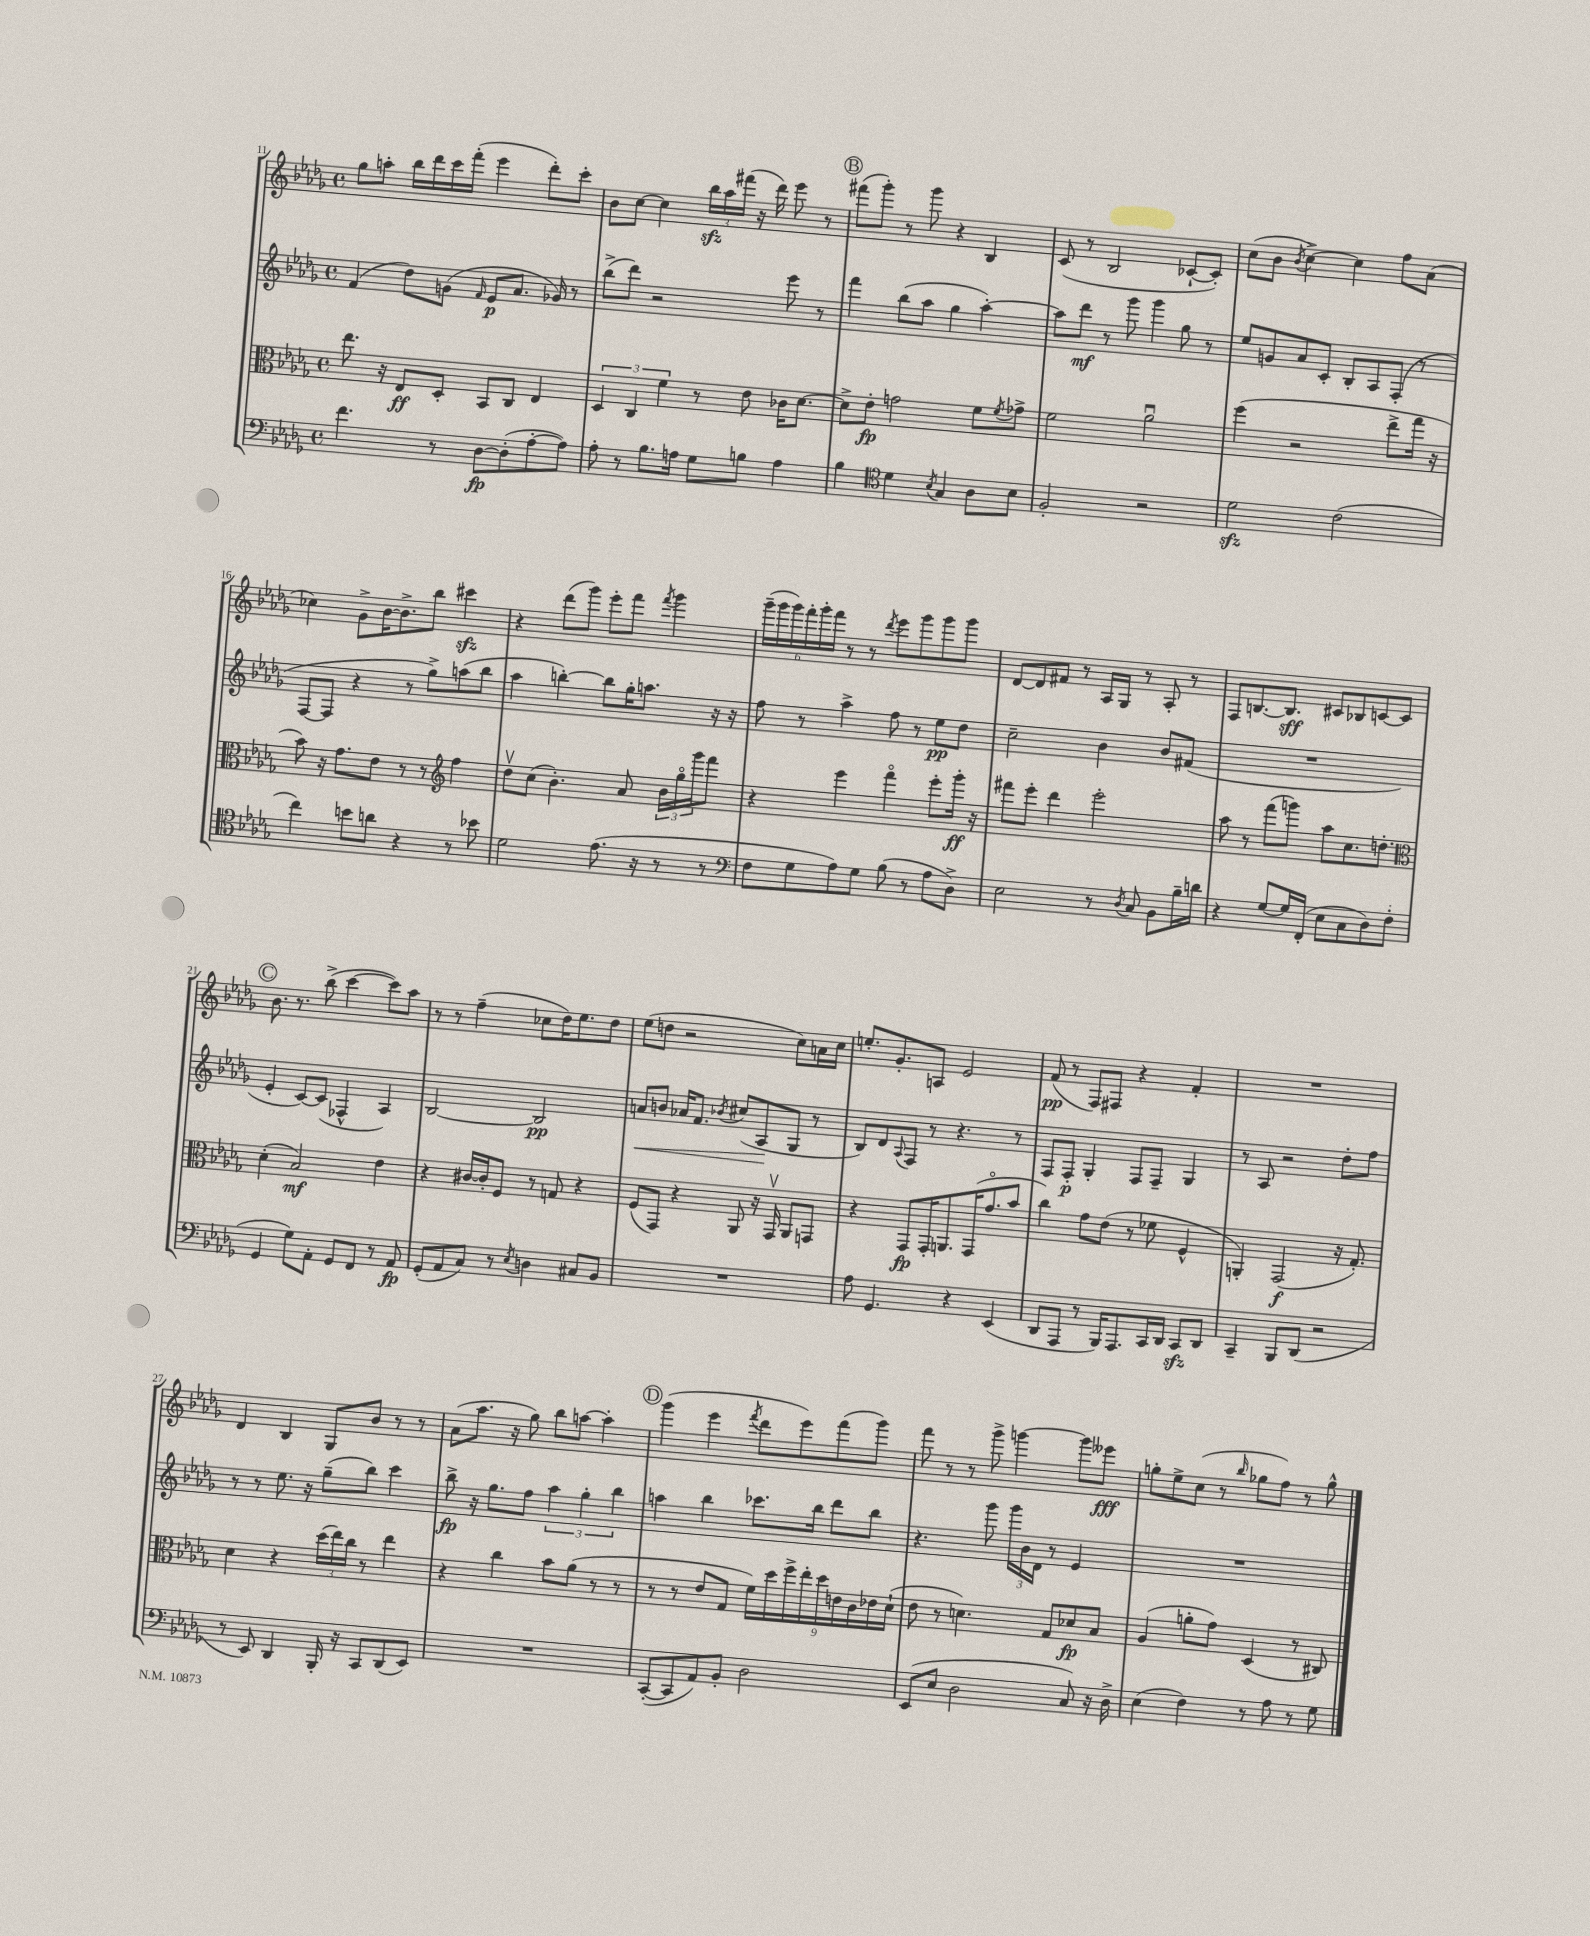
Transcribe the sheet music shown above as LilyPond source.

<<
\new StaffGroup <<
\new Staff = "s0" {
    \clef treble \key des \major \defaultTimeSignature \time 4/4
    ges''8 a''8-. bes''16 des'''16 c'''16 f'''16-.( ees'''4 des'''8-.) c'''8-. |
    bes'8 c''8~ c''4 \tuplet 3/2 { bes''16\sfz aes''16 fis'''16( } r16 des'''16) ees'''8 r8 |
    \mark \markup { \circle "B" } fis'''8( ges'''8-.) r8 ges'''8 r4 bes4 |
    c'8( r8 bes2 ces'8~-! ces'8-.) |
    c''8( bes'8 \acciaccatura { bes'8 } c''4~->) c''4 f''8 aes'8( |
    ces''4) ges'8-> bes'16~ bes'8.-> bes''8 cis'''4\sfz |
    r4 des'''8( ges'''8) ees'''8-. f'''8 \acciaccatura { f'''8 } ges'''4 |
    \tuplet 6/4 { ges'''16--( ges'''16 ges'''16) f'''16-. ges'''16-. f'''16 } r8 r8 \acciaccatura { des'''8 } ees'''8 ges'''8 ges'''8 ges'''8 |
    des'8~ des'8 fis'8 r8 aes16 ges16 r8 aes8-. r8 |
    f8 b8.~ b8.\sff cis'8 bes8 c'8~ c'8 |
    \mark \markup { \circle "C" } bes'8. r8. bes''8->( c'''4~ c'''8) aes''8 |
    r8 r8 f''4--( ces''8 des''16) ees''8. des''8 |
    ees''8( d''8 r2 c''8) a'16 c''16 |
    e''8.-. ges'8.-. a8 ees'2 |
    f'8\pp( r8 f8) fis8 r4 f'4-. |
    R1 |
    des'4 bes4 ges8 bes'8 r8 r8 |
    aes'8( aes''8. r16 ges''8) bes''8 a''8~ a''4-. |
    \mark \markup { \circle "D" } ges'''4( ees'''4 \acciaccatura { f'''8 } des'''8 ees'''8) f'''8( ges'''8) |
    f'''8 r8 r8 ges'''8-> g'''4~ g'''8 eeses'''8\fff |
    g''8-. ees''8-> c''8( r8 \grace { bes''16 } ges''8 f''8) r8 ges''8-^ \bar "|." |
}
\new Staff = "s1" {
    \clef treble \key des \major \defaultTimeSignature \time 4/4
    f'4( des''8) g'8( \grace { f'16 } ees'8\p aes'8. ges'16) r8 |
    bes''8->( des'''8) r2 ees'''8 r8 |
    \mark \markup { \circle "B" } f'''4 bes''8( aes''8 ges''4 aes''4~-.) |
    aes''8 des'''8\mf r8 ges'''8 ges'''4 ges''8 r8 |
    ees''8 g'8 aes'8 c'8-. bes8-. aes8 f8-.( r8 |
    f8~ f8 r4 r8 ges''8->) a''8( bes''8 |
    aes''4 b''4~-.) b''8 ges''16-. a''8. r16 r16 |
    f''8 r8 aes''4-> f''8 r8 ees''8\pp des''8 |
    c''2-- bes'4 bes'8 fis'8( |
    R1 |
    \mark \markup { \circle "C" } ees'4-. c'8~) c'8( fes4-^ aes4) |
    bes2~ bes2\pp |
    a'8\< b'8 aes'16 f'8. \acciaccatura { bes'8 } cis''8( aes8\! ges8 r8 |
    bes8) des'8 \appoggiatura { aes8 } f8 r8 r4. r8 |
    f8 f8-.\p ges4-. f8 f8-- ges4 |
    r8 aes8 r2 des''8-. f''8 |
    r8 r8 ees''8. r16 ges''8--( bes''8) c'''4 |
    bes''8->\fp r16 ges''8. f''8 \tuplet 3/2 { aes''4 ges''4-. bes''4 } |
    \mark \markup { \circle "D" } a''4 bes''4 ces'''8. bes''16 des'''8 bes''8 |
    r4. ges'''8 \tuplet 3/2 { ges'''16 bes'16 des'16 } r8 ees'4 |
    R1 \bar "|." |
}
\new Staff = "s2" {
    \clef alto \key des \major \defaultTimeSignature \time 4/4
    ees''8. r16 ees8\ff des8-. bes,8 c8 ees4 |
    \tuplet 3/2 { des4 c4 f'4 } r8 ees'8 ces'16 des'8.~ |
    \mark \markup { \circle "B" } des'8-> ees'8-.\fp g'2 f'8 \acciaccatura { f'8 } ges'8-> |
    f'2 aes'2\downbow |
    f''4( r2 ees''8-> ges''16 r16 |
    bes'8) r16 ges'8. ees'8 r8 r8 \clef treble f''4 |
    des''8\upbow c''8( bes'4.-.) aes'8 \tuplet 3/2 { bes'16 ges''16\flageolet ges'''16 } f'''8 |
    r4 ees'''4 f'''4\flageolet ees'''8-. ges'''16-.\ff r16 |
    fis'''8 ees'''8-. des'''4 ees'''2-. |
    aes''8 r8 f'''8( g'''8) aes''8 c''8. d''8.-. |
    \mark \markup { \circle "C" } \clef alto des'4-.( bes2\mf) ees'4 |
    r4 cis'16~ cis'16-. f8 r8 g8 r4 |
    f8( ges,8) r4 aes,8 r16 ges,16\upbow aes,8 g,8 |
    r4 ges,8\fp ges,16-. a,8. ges,16( ges'8.\flageolet bes'8 |
    c''4) ges'8 ees'8( r8 fes'8 f4-^ |
    a,4-.) ges,2\f( r16 ges8.-.) |
    des'4 r4 \tuplet 3/2 { des''16( ees''16) c''16 } r8 ees''4 |
    r4 c''4 bes'8 aes'8( r8 r8 |
    \mark \markup { \circle "D" } r8 r8 ees'8 ges8 \tuplet 9/8 { f'16) des''16 f''16-> ees''16-. des''16 e'16 c'16 ees'16 des'16-!( } |
    ees'8 r8 d'4.) ges8 des'8\fp bes8 |
    aes4( a'8-. ges'8) des4( r8 cis8) \bar "|." |
}
\new Staff = "s3" {
    \clef bass \key des \major \defaultTimeSignature \time 4/4
    f'4. r8 des8~\fp des8-.( aes8~-. aes8) |
    aes8-. r8 bes8. a16 ges8 b8 a4 |
    \mark \markup { \circle "B" } bes4 \clef tenor des'4 \acciaccatura { bes8 } ges4 aes8 bes8 |
    f2-. r2 |
    des'2\sfz c'2( |
    c''4) b'8 a'8 r4 r8 bes'8 |
    des'2 ees'8.( r16 r8 r8 |
    \clef bass f8 ges8 aes8) ges8 bes8( r8 aes8 des8->) |
    ees2 r8 \acciaccatura { des8 } c8 bes,8 bes16-- d'16 |
    r4 ges8~ ges16 f,16-.( ees8 c8 des8) f8-.( |
    \mark \markup { \circle "C" } ges,4 ges8) aes,8-. ges,8 f,8 r8 aes,8\fp |
    ges,8-.( aes,8 c8) r8 \acciaccatura { ees8 } d4 cis8 bes,8 |
    R1 |
    aes8 ges,4. r4 ees,4( |
    des,8 aes,,8 r8 bes,,16) aes,,8. c,16 des,16 c,8\sfz des,8 |
    c,4-- bes,,8 des,8( r2 |
    r8 ees,8) des,4 bes,,16-. r16 c,8 des,8( ees,8) |
    R1 |
    \mark \markup { \circle "D" } c,8~-.( c,8 aes,8) bes,8-. des2 |
    ees,8( ees8 des2 c8) r16 des16-> |
    ees4( f4) r8 aes8 r8 ges8 \bar "|." |
}
>>
>>
\layout { \context { \Score currentBarNumber = #11 } }
